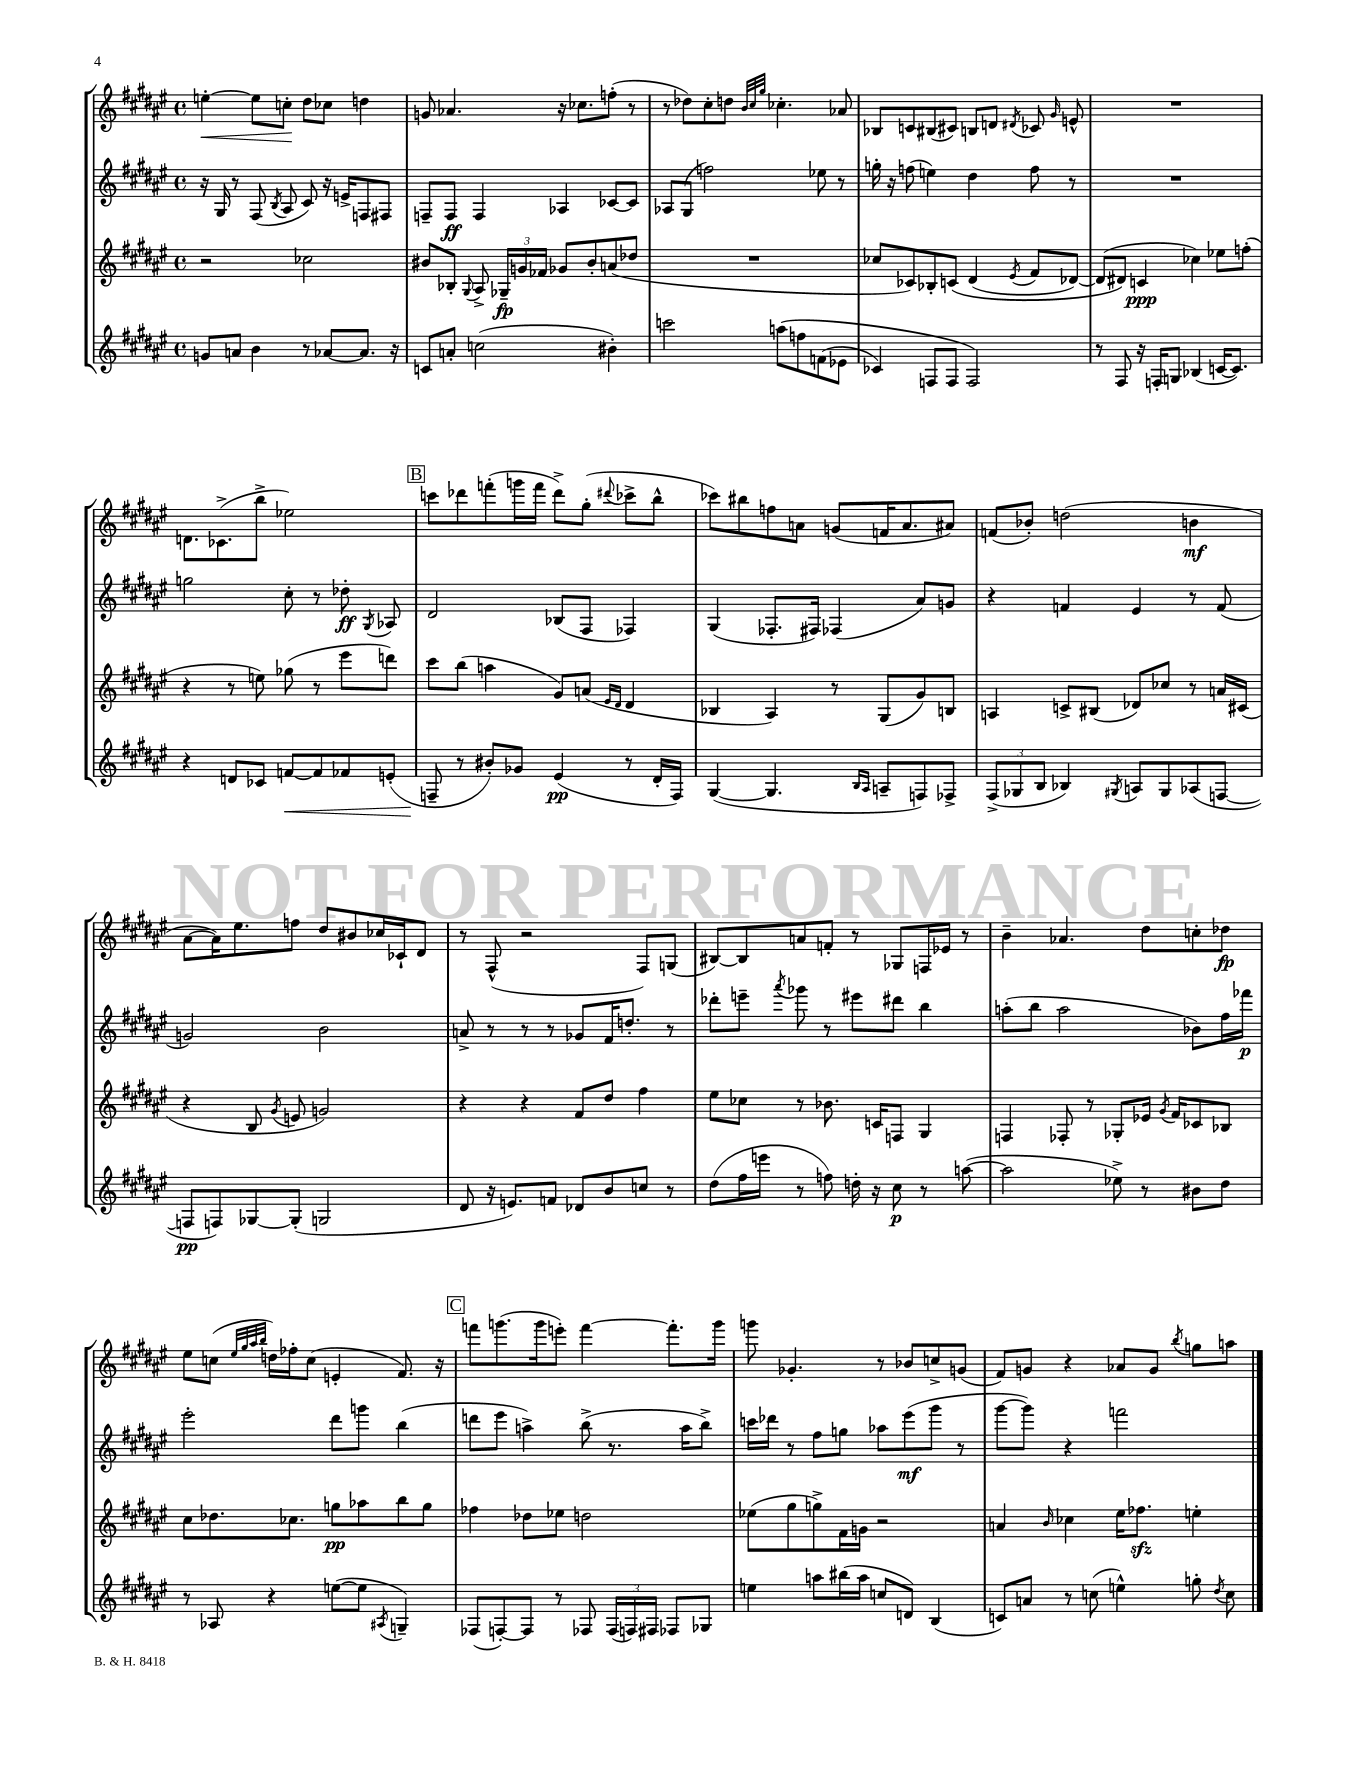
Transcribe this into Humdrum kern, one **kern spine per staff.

**kern	**kern	**kern	**kern
*staff4	*staff3	*staff2	*staff1
*clefG2	*clefG2	*clefG2	*clefG2
*k[f#c#g#d#a#e#]	*k[f#c#g#d#a#e#]	*k[f#c#g#d#a#e#]	*k[f#c#g#d#a#e#]
*M4/4	*M4/4	*M4/4	*M4/4
*met(c)	*met(c)	*met(c)	*met(c)
8g	2r	16r	[4ee'
.	.	16G#	.
8a	.	8r	.
4b	.	(8F#	8ee]
.	.	8qB	.
.	.	8A#	8cc'
8r	2cc-	8c#)	8dd#
[8a-	.	16r	8cc-
.	.	16e^	.
8.a-]	.	8F	4dd
.	.	8F#	.
16r	.	.	.
=	=	=	=
8c	8b#	8F~	8g
8a'	8B-'	8F	4.a-
.	8qqG#	.	.
(2cc	8A#^	4F	.
.	24G-~	.	.
.	24g	.	.
.	24f-	.	.
.	8g-	4A-	16r
.	.	.	8.cc-
.	8b#'	.	.
4b#')	(8a	[8c-	(8ff'
.	8dd-	8c-]	8r
=	=	=	=
2ccc	1r	8A-	8r
.	.	(8G#	8dd-)
.	.	2ff)	8cc#'
.	.	.	8dd
.	.	.	32qqb
.	.	.	32qqcc#
.	.	.	32qqgg#
&(8aa	.	.	4.cc-'
8ff	.	.	.
(8f	.	8ee-	.
8e-	.	8r	8a-
=	=	=	=
4c-)	8cc-	16gg'	8B-
.	.	16r	.
.	8c-)	(8ff	8c
8F	8B-'	4ee)	(8B#
8F	&(8c	.	8c#)
2F&)	(4d#	4dd#	8B
.	.	.	8d
.	8qe#	.	8qd#
.	8f#	8ff	8c-
.	.	.	16qqg#
.	[8d-)	8r	8e^^
=	=	=	=
8r	(8d-]	1r	1r
8F#	8d#&)	.	.
16r	4c	.	.
16F'	.	.	.
8G	.	.	.
(4B-	4cc-)	.	.
[16c	8ee-	.	.
8.c])	.	.	.
.	(8ff'	.	.
=	=	=	=
4r	4r	2gg	8.d
.	.	.	(8.c-^
8d	8r	.	.
8c-	8ee)	.	8bb^
[8f	(8gg-	8cc#'	2ee-)
8f]	8r	8r	.
8f-	8eee#	8dd-'	.
.	.	8qG#	.
(8e'	8ddd)	8A-	.
=	=	=	=
8F~	8ccc#	2d#	8ccc
8r	(8bb	.	8ddd-
8b#')	4aa	.	(8fff'
8g-	.	.	16ggg
.	.	.	16fff
(4e#	8g#)	(8B-	8ddd-^)
.	(8a	8F#	(8gg#'
.	16qqe#	.	.
.	16qqd#	.	8qqddd#
8r	4d#	4F-)	8ccc-^
16d#'	.	.	8bb^^
16F)	.	.	.
=	=	=	=
([4G#	4B-	(4G#	8ccc-)
.	.	.	8bb#
4.G#]	4A#)	8.F-'	8ff
.	.	.	8a
.	.	16F#)	.
.	8r	(4F-	(8g
16qqB	.	.	.
16qqA#	.	.	.
8A~	(8G#	.	16f
.	.	.	8.a
8F)	8g#)	8a#)	.
8F-^	8B	8g	8a#)
=	=	=	=
(12F#^	4A	4r	(8f
12G-	.	.	.
.	.	.	8b-')
12B	.	.	.
4B-)	8c^	4f	(2dd
.	(8B#	.	.
8qG#	.	.	.
8A	8d-)	4e#	.
8G#	8cc-	.	.
(8A-	8r	8r	4b
[8F	16a	(8f	.
.	(16c#	.	.
=	=	=	=
8F]	4r	2g)	[8a#
8F)	.	.	16a#])
.	.	.	8.ee#
[8G-	8B	.	.
.	8qg#	.	.
(8G-']	8e	.	8ff
2G	2g)	2b	8dd#
.	.	.	8b#
.	.	.	16cc-
.	.	.	16c-`
.	.	.	8d#
=	=	=	=
8d#	4r	8a^	8r
16r	.	8r	(8F#^^
8.e)	.	.	.
.	4r	8r	2r
8f	.	8r	.
8d-	8f#	8g-	.
8b	8dd#	16f#	.
.	.	8.dd'	.
8cc	4ff#	.	8F#)
8r	.	8r	(8G
=	=	=	=
(8dd#	8ee#	8ddd-'	[8B#)
16ff#	8cc-	8eee~	8B#]
16eee	.	.	.
.	.	8qaaa#	.
8r	8r	8ggg-	8a
8ff)	8.b-	8r	8f'
16dd'	.	8eee#	8r
16r	16c	.	.
8cc#	8F	8ddd#	8G-
8r	4G#	4bb	16F
.	.	.	16e-
([8aa	.	.	8r
=	=	=	=
2aa]	4F	(8aa'	4b~
.	.	8bb	.
.	8F-'	2aa	4.a-
.	8r	.	.
8ee-^)	8G-'	.	.
8r	16e-	.	8dd#
.	8qg#	.	.
.	16f#	.	.
8b#	8c-	8b-)	8cc'
8dd#	8B-	16ff#	8dd-
.	.	16fff-	.
=	=	=	=
8r	8cc#	2eee#'	8ee#
8A-	8.dd-	.	(8cc
.	.	.	32qqee#
.	.	.	32qqgg#
.	.	.	32qqaa#
.	.	.	32qqbb
4r	.	.	16dd)
.	8.cc-	.	16ff-'
.	.	.	(8cc
([8ee	8gg	8ddd#	4e'
8ee]	8aa-	8ggg	.
8qA#	.	.	.
4G~)	8bb	(4bb	8.f#)
.	8gg	.	.
.	.	.	16r
=	=	=	=
(8F-	4ff-	8ddd	8fff
[8F')	.	8eee#	(8.ggg
8F]	8dd-	4aa^)	.
.	.	.	16ggg
8r	8ee-	.	8eee')
8F-	2dd	(8bb^	[4fff
(24F-	.	8.r	.
24F)	.	.	.
24F#	.	.	.
8F-	.	.	8.fff']
.	.	16aa	.
8G-	.	8bb^)	.
.	.	.	16ggg
=	=	=	=
4ee	(8ee-	16ccc	8ggg
.	.	16ddd-	.
.	8gg#	8r	4.g-'
8aa	8gg^)	8ff#	.
(16bb#	16f#	8gg	.
16aa	16g	.	.
8cc	2r	8aa-	8r
8d)	.	(8eee#	8b-
(4B	.	8ggg#	8cc^
.	.	8r	(8g
=	=	=	=
8c)	4a	[8ggg#	8f#)
8a	.	8ggg#])	8g
.	16qqb	.	.
8r	4cc-	4r	4r
(8cc	.	.	.
4ee^^)	16ee#	2fff	8a-
.	8.ff-	.	.
.	.	.	8g
.	.	.	8qbb
8gg'	4ee'	.	8gg
8qdd#	.	.	.
8cc	.	.	8aa
==	==	==	==
*-	*-	*-	*-
